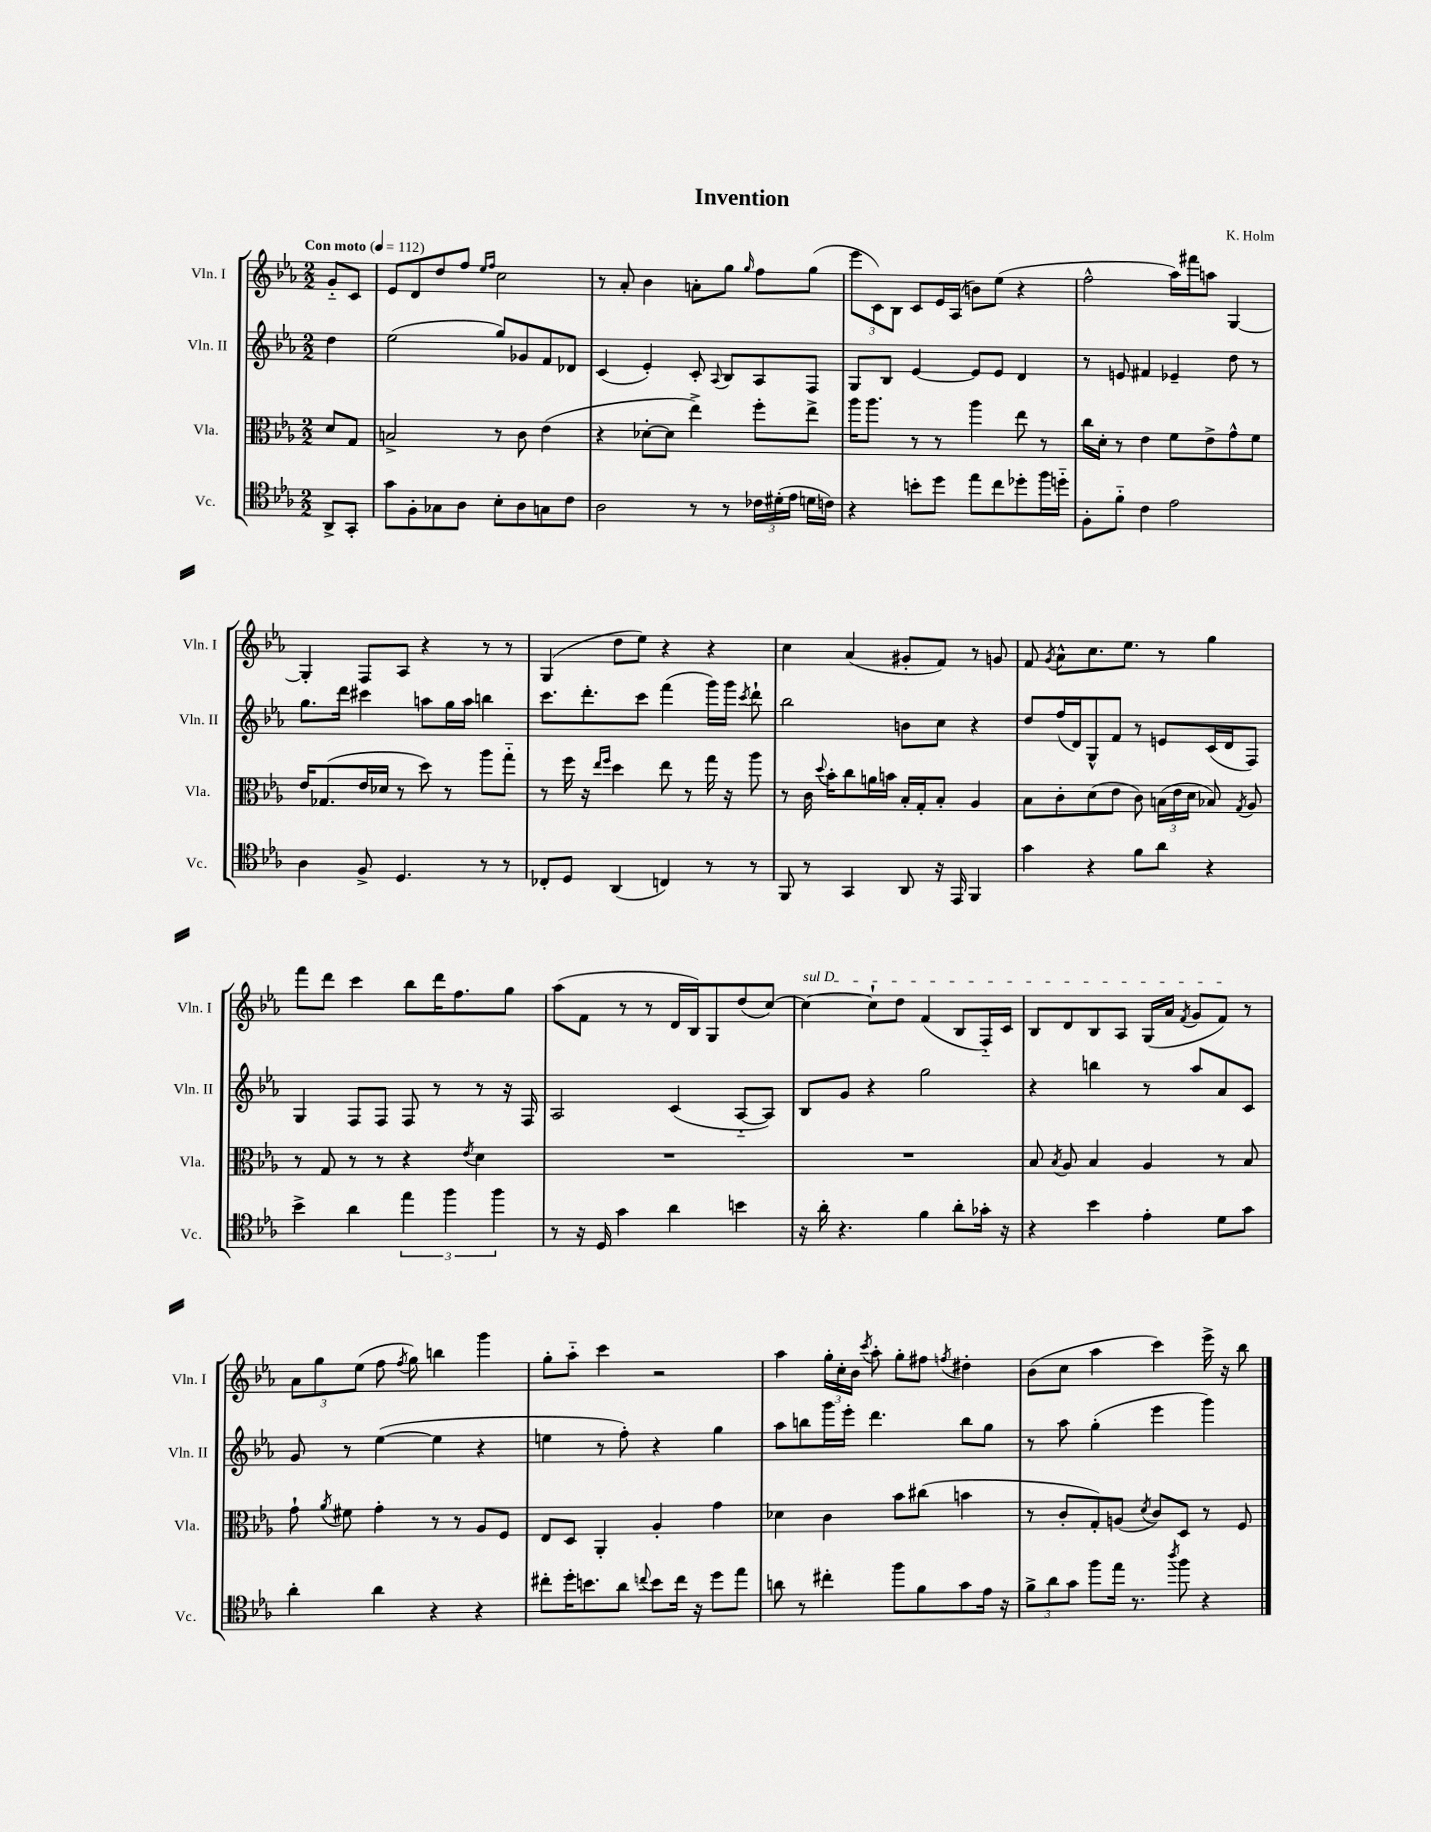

**kern	**kern	**kern	**kern
*staff4	*staff3	*staff2	*staff1
*clefC4	*clefC3	*clefG2	*clefG2
*k[b-e-a-]	*k[b-e-a-]	*k[b-e-a-]	*k[b-e-a-]
*M2/2	*M2/2	*M2/2	*M2/2
*MM112	*MM112	*MM112	*MM112
8AA-^	8d	4dd	8g'~
8GG'	8G	.	8c
=	=	=	=
8g	2B^	(2ee-	8e-
8F'	.	.	8d
8G-	.	.	8dd
8A-	.	.	8ff
.	.	.	16qqee-
.	.	.	16qqff
8B-'	8r	8gg)	2cc
8A-	8c	8g-	.
8G	(4e-	8f	.
8c	.	8d-	.
=	=	=	=
2A-	4r	(4c	8r
.	.	.	8a-'
.	[8d-'	4e-')	4b-
.	8d-]	.	.
8r	4ee-^)	8c'	8a'
.	.	8qqA-	.
8r	.	8B-	8gg
.	.	.	16qqgg
24c-	8ff'	8A-	8ff
(24d#'	.	.	.
24e-	.	.	.
16d	8ee-^	8F	(8gg
16c)	.	.	.
=	=	=	=
4r	16aa-	8G	12eee-
.	8.aa-	.	.
.	.	.	12c)
.	.	8B-	.
.	.	.	12B-
8b'	8r	[4e-	8c
8dd	8r	.	16e-
.	.	.	(16A-
8ee-	4aa-	8e-]	8b)
8cc	.	8e-	(8ee-
8dd-'	8ee-	4d	4r
16ff	8r	.	.
16dd'~	.	.	.
=	=	=	=
8F'	16cc	8r	2ff^^
.	16d'	.	.
8f'~	8r	8e	.
4c	4e-	4f#	.
2e-	8f	4e-~	16aa-)
.	.	.	16fff#
.	8e-^	.	8aa
.	8g^^	8dd	[4G
.	8f	8r	.
=	=	=	=
4A-	16e-	8.gg	4G']
.	(8.G-	.	.
.	.	16ddd	.
8F^	16e-	4ccc#	8F
.	16d-	.	.
4.D	8r	.	8A-
.	8dd)	8aa	4r
.	8r	16gg	.
.	.	16aa	.
8r	8aa-	4bb	8r
8r	8gg'~	.	8r
=	=	=	=
8C-'	8r	8.ccc	(4G
8D	16ff	.	.
.	16r	8.ddd'	.
.	16qqee-	.	.
.	16qqff	.	.
(4AA-	4dd	.	8dd
.	.	8ccc	8ee-)
4C)	8ee-	(4fff	4r
.	8r	.	.
8r	16gg	16ggg)	4r
.	16r	16ggg	.
.	.	8qccc	.
8r	8aa-	8ddd`	.
=	=	=	=
8FF	8r	2bb-	4cc
8r	16c	.	.
.	8qqdd	.	.
.	16b-'	.	.
4GG	8cc	.	(4a-
.	16a	.	.
.	16b	.	.
8AA-	16B-'	8b	8g#'
.	16G'	.	.
16r	8B-'	8cc	8f)
16EE-	.	.	.
4FF	4A-	4r	8r
.	.	.	8g
=	=	=	=
4g	8B-	8dd	8f
.	.	.	8qg
.	8c'	(16ff	8a-^^
.	.	16d)	.
4r	(8d	8G^^	8.cc
.	8e-	8f	.
.	.	.	8.ee-
8f	8c)	8r	.
8a-	(24B	8e	8r
.	24e-	.	.
.	24d	.	.
4r	8B-)	(16c	4gg
.	.	16d	.
.	8qG	.	.
.	8A-	8F)	.
=	=	=	=
4b-^	8r	4G	8fff
.	8G	.	8ddd
4a-	8r	8F	4ccc
.	8r	8F	.
6ee-	4r	8F	8bb-
.	.	8r	16ddd
6ff	.	.	.
.	.	.	8.ff
.	8qe-	.	.
.	4d	8r	.
6ff	.	.	.
.	.	16r	8gg
.	.	16F	.
=	=	=	=
8r	1r	2A-	(8aa-
16r	.	.	8f
16D	.	.	.
4g	.	.	8r
.	.	.	8r
4a-	.	(4c	16d
.	.	.	16B-)
.	.	.	8G
4b	.	[8A-'~	(8dd
.	.	8A-])	[8cc)
=	=	=	=
16r	1r	8B-	4cc_
16a-'	.	.	.
4.r	.	8g	.
.	.	4r	8cc`]
.	.	.	8dd
4f	.	2gg	(4f
8a-'	.	.	8B-
16g-'	.	.	16F'~)
16r	.	.	16c
=	=	=	=
4r	8B-	4r	8B-
.	8qB-	.	.
.	8A-	.	8d
4b-	4B-	4bb	8B-
.	.	.	8A-
4e-'	4A-	8r	(16G
.	.	.	16a-
.	.	.	8qf
.	.	8aa-	8g
8d	8r	8a-	8f)
8g	8B-	8c	8r
=	=	=	=
4a-'	8g`	8g	12a-
.	.	.	12gg
.	8qa-	.	.
.	8f#	8r	.
.	.	.	(12ee-
4a-	4g'	([4ee-	8ff
.	.	.	8qff
.	.	.	8gg)
4r	8r	4ee-]	4bb
.	8r	.	.
4r	8A-	4r	4ggg
.	8F	.	.
=	=	=	=
8cc#'	8E-	4ee	8gg'
16dd'	8D	.	8aa-'~
8.b	.	.	.
.	4AA-'	8r	4ccc
8a-	.	8ff')	.
8qqcc	.	.	.
8b	4A-'	4r	2r
16cc	.	.	.
16r	.	.	.
8dd	4g	4gg	.
8ee-	.	.	.
=	=	=	=
8a	4d-	8aa-	4aa-
8r	.	8bb	.
4cc#'	4c	16ggg	24gg'
.	.	.	24cc'
.	.	16eee-'	.
.	.	.	24b-
.	.	.	8qccc
.	.	4.ddd	8aa-'
8ff	8b-	.	8gg'
8f	(8cc#	.	8ff#
.	.	.	8qff
8g	4b	8bb	4dd#'
16e-	.	8gg	.
16r	.	.	.
=	=	=	=
12f^	8r	8r	(8b-
12a-	.	.	.
.	8c'	8aa-	8cc
12g	.	.	.
8ff	8G')	(4gg'	4aa-
16ee-	(8A	.	.
8.r	.	.	.
.	8qd	.	.
.	8c)	4eee-	4ccc)
8qaa-	.	.	.
8ff	8D	.	.
4r	8r	4ggg)	16eee-^
.	.	.	16r
.	8F	.	8bb-
==	==	==	==
*-	*-	*-	*-
